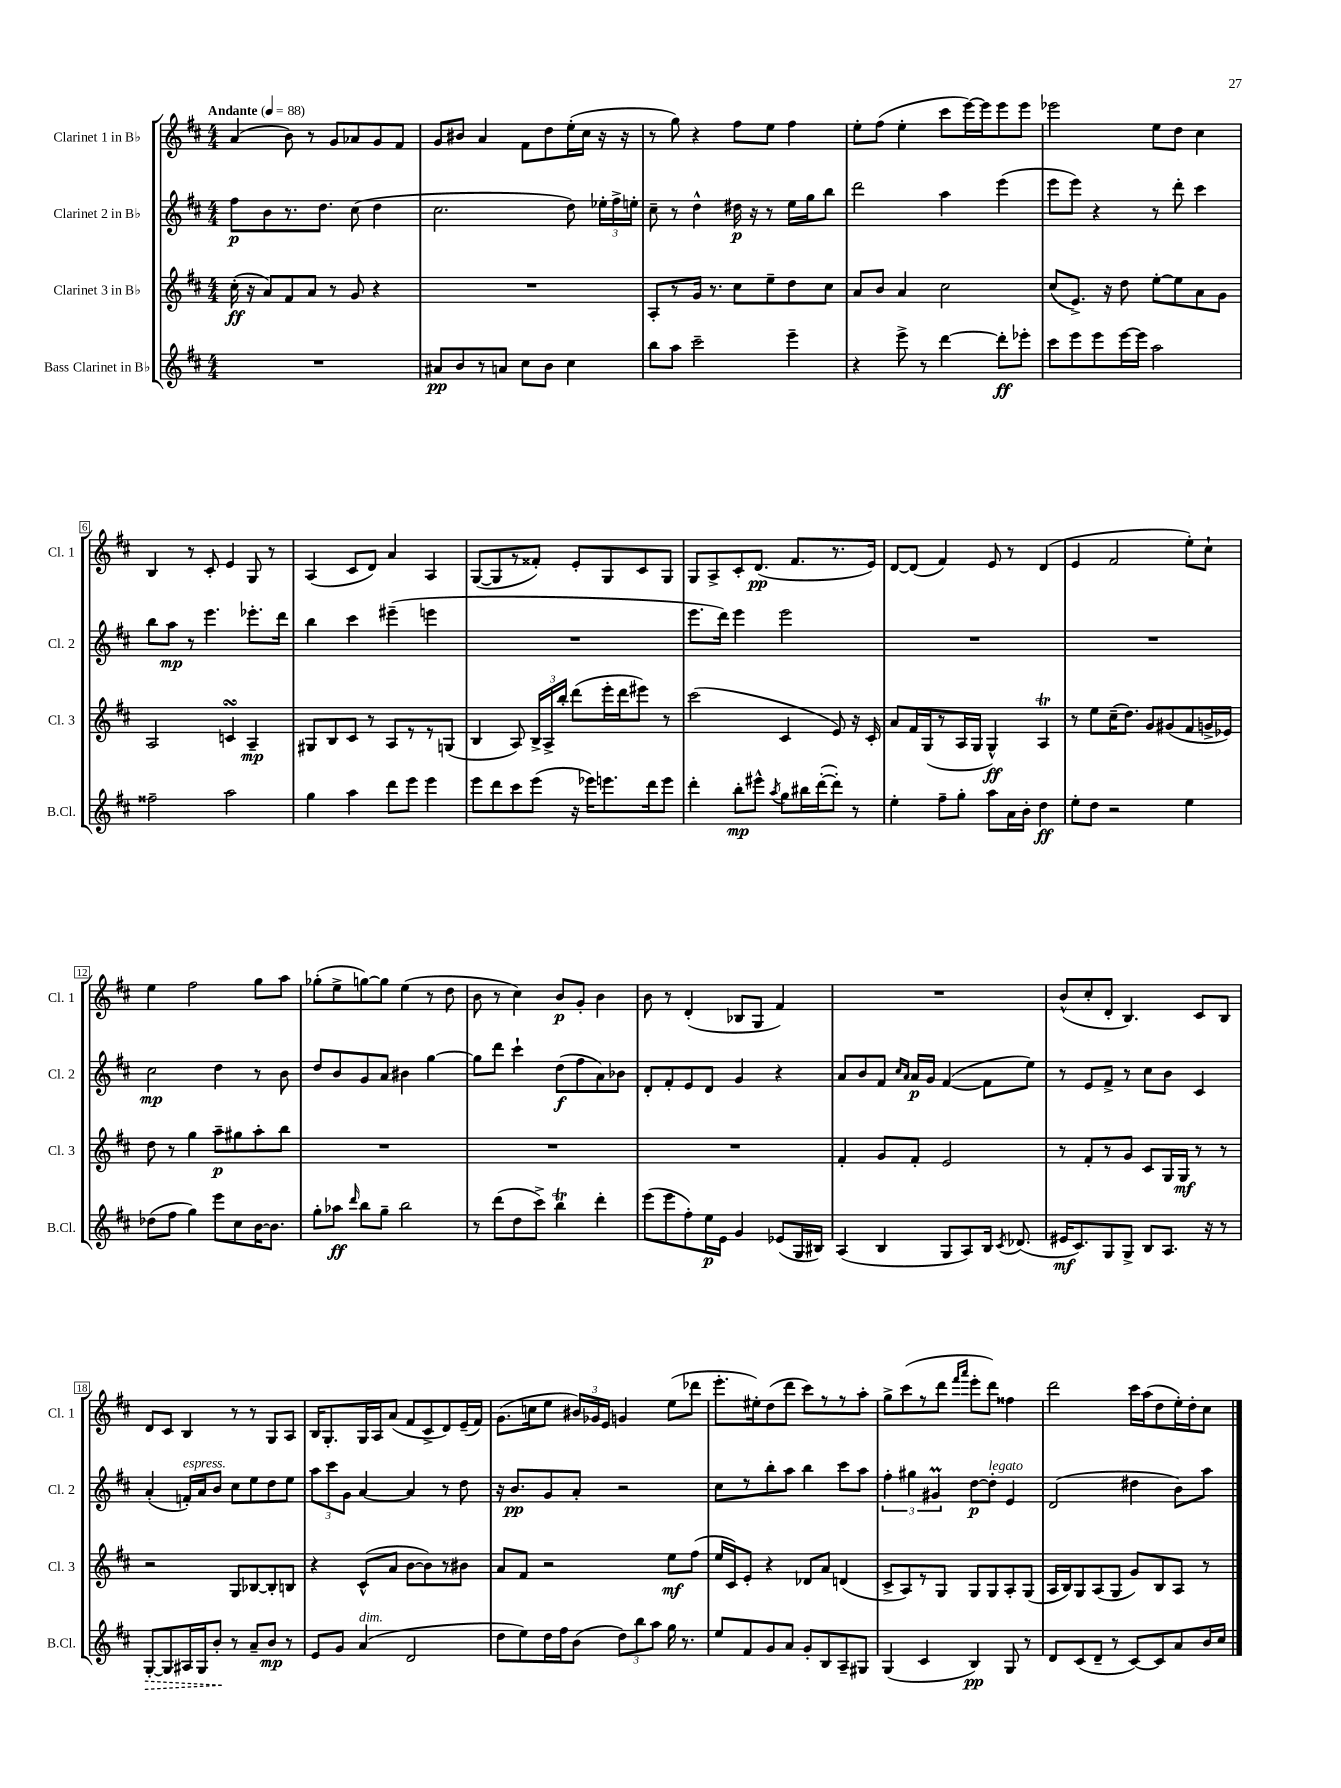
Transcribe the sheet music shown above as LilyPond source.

<<
\new StaffGroup <<
\new Staff = "s0" \with { instrumentName = "Clarinet 1 in Bb" shortInstrumentName = "Cl. 1" } {
    \clef treble \key d \major \numericTimeSignature \time 4/4 \tempo "Andante" 4 = 88
    \autoBeamOff a'4( b'8) r8 g'8[ aes'8 g'8 fis'8] |
    g'8[ bis'8] a'4 fis'8[ d''8 e''16-.( cis''16] r16 r16 |
    r8 g''8) r4 fis''8[ e''8] fis''4 |
    e''8[-. fis''8]( e''4-. cis'''8[ e'''16~) e'''16 e'''8 e'''8] |
    ees'''2 e''8[ d''8] cis''4 |
    b4 r8 cis'8-. e'4 g8 r8 |
    a4( cis'8[ d'8]) a'4 a4 |
    g8[~( g8 r8 fisis'8]-.) e'8[-. g8 cis'8 g8] |
    g8[ a8-> cis'8-. d'8.]\pp( fis'8.[ r8. e'16]) |
    d'8[~ d'8]( fis'4) e'8 r8 d'4( |
    e'4 fis'2 e''8[-.) cis''8]-! |
    e''4 fis''2 g''8[ a''8] |
    ges''8[-.( e''8-> g''8~) g''8] e''4( r8 d''8 |
    b'8 r8 cis''4) b'8[\p g'8]-. b'4 |
    b'8 r8 d'4-.( bes8[ g8] fis'4) |
    R1 |
    b'8[-^( cis''8-. d'8]-. b4.) cis'8[ b8] |
    d'8[ cis'8] b4 r8 r8 g8[ a8] |
    b16[ g8.-. g16 a16 a'8]( fis'8[ cis'8-> d'8) e'16--( fis'16]) |
    g'8.[( c''16 e''8] \tuplet 3/2 { bis'16[) ges'16 e'16] } g'4 e''8[( des'''8] |
    e'''8.[-. eis''16-.) d''8( d'''8] cis'''8[) r8 r8 a''8]-. |
    g''8[-> cis'''8( r8 d'''8] \grace { fis'''16[ a'''16] } e'''8[-. d'''8]) fisis''4 |
    d'''2 cis'''16[ a''16( d''8 e''16-.) d''16-. cis''8] \bar "|." |
}
\new Staff = "s1" \with { instrumentName = "Clarinet 2 in Bb" shortInstrumentName = "Cl. 2" } {
    \clef treble \key d \major \numericTimeSignature \time 4/4
    \autoBeamOff fis''8[\p b'8 r8. d''8.] cis''8( d''4 |
    cis''2. d''8) \tuplet 3/2 { ees''16[-. fis''16-> e''16]-. } |
    cis''8-- r8 d''4-^ dis''16\p r16 r8 e''16[ g''16 b''8] |
    d'''2 a''4 e'''4( |
    e'''8[ e'''8]) r4 r8 d'''8-. cis'''4 |
    b''8[ a''8]\mp r8 e'''4. ees'''8.[-. d'''16] |
    b''4 cis'''4 eis'''4--( e'''4 |
    R1 |
    e'''8.[ d'''16]) e'''4 e'''2 |
    R1 |
    R1 |
    cis''2\mp d''4 r8 b'8 |
    d''8[ b'8 g'8 a'8] bis'4 g''4~ |
    g''8[ d'''8] cis'''4-! d''8[\f( fis''8 a'8) bes'8] |
    d'8[-. fis'8-. e'8 d'8] g'4 r4 |
    a'8[ b'8 fis'8] \grace { cis''16[ a'16] } a'16[\p g'16] fis'4~( fis'8[ e''8]) |
    r8 e'8[ fis'8]-> r8 cis''8[ b'8] cis'4 |
    a'4-.( f'16[-.^\markup { \italic "espress." }) a'16 b'8] cis''8[ e''8 d''8 e''8] |
    \tuplet 3/2 { a''8[ cis'''8 g'8] } a'4~ a'4 r8 d''8 |
    r16 b'8.[\pp g'8 a'8]-. r2 |
    cis''8[ r8 b''8-. a''8] b''4 cis'''8[ a''8] |
    \tuplet 3/2 { fis''4-. gis''4 gis'4\prall } d''8[~\p d''8]-.^\markup { \italic "legato" } e'4 |
    d'2( dis''4 b'8[) a''8] \bar "|." |
}
\new Staff = "s2" \with { instrumentName = "Clarinet 3 in Bb" shortInstrumentName = "Cl. 3" } {
    \clef treble \key d \major \numericTimeSignature \time 4/4
    \autoBeamOff cis''16-.\ff( r16 a'8[) fis'8 a'8] r8 g'8 r4 |
    R1 |
    a8[-. r8 g'16] r8. cis''8[ e''8-- d''8 cis''8] |
    a'8[ b'8] a'4 cis''2 |
    cis''8[( e'8.]->) r16 d''8 e''8[~-. e''8 a'8 g'8] |
    a2 c'4\turn a4--\mp |
    gis8[ b8 cis'8] r8 a8[ r8 r8 g8]( |
    b4 a8) \tuplet 3/2 { b16[-> a16-> b''16]-. } d'''8[( e'''16-. d'''16 eis'''8]) r8 |
    cis'''2( cis'4 e'8) r16 cis'16-. |
    a'8[ fis'16 g16( r8 a16 g16] g4-^\ff) a4\trill |
    r8 e''8[ cis''16--( d''8.]) g'8[ gis'8( fis'8 g'16-> ees'16]) |
    d''8 r8 g''4 a''8[--\p gis''8 a''8-. b''8] |
    R1 |
    R1 |
    R1 |
    fis'4-. g'8[ fis'8]-. e'2 |
    r8 fis'8[-. r8 g'8] cis'8[ g16 g16]\mf r8 r8 |
    r2 g8[ bes8~ bes8-. b8] |
    r4 cis'8[-^( a'8] b'8[~ b'8) r8 bis'8] |
    a'8[ fis'8] r2 e''8[\mf fis''8]( |
    e''16[ cis'16) e'8]-. r4 des'8[ a'8] d'4( |
    cis'8[-> a8) r8 g8] g8[ g8 a8-. g8]( |
    a16[ b16) g8 a8( g8] g'8[) b8 a8] r8 \bar "|." |
}
\new Staff = "s3" \with { instrumentName = "Bass Clarinet in Bb" shortInstrumentName = "B.Cl." } {
    \clef treble \key d \major \numericTimeSignature \time 4/4
    \autoBeamOff R1 |
    ais'8[\pp b'8 r8 a'8] cis''8[ b'8] cis''4 |
    b''8[ a''8] cis'''2-- e'''4-- |
    r4 e'''8-> r8 d'''4~ d'''8[-.\ff ees'''8]-. |
    cis'''8[ e'''8 e'''8 e'''16~ e'''16] a''2 |
    fisis''2-- a''2 |
    g''4 a''4 d'''8[ e'''8] e'''4 |
    e'''8[ d'''8 cis'''8 e'''8]( r16 ees'''16[) e'''8. d'''16 e'''8] |
    d'''4-. b''8[-.\mp eis'''8]-^ \acciaccatura { a''8 } g''8[ bis''16 d'''16~-.( d'''8]-.) r8 |
    e''4-. fis''8[-- g''8]-. a''8[ a'16 b'16]-. d''4\ff |
    e''8[-. d''8] r2 e''4 |
    des''8[( fis''8] g''4) e'''8[ cis''8 b'16~ b'8.] |
    g''8[-. aes''8]\ff \grace { d'''16 } b''8[ g''8]-- b''2 |
    r8 d'''8[( d''8 cis'''8]->) b''4\trill d'''4-. |
    e'''8[( e'''8 fis''8-.) e''16\p e'16] g'4 ees'8[( g16 bis16]) |
    a4( b4 g8[ a8) b16] \acciaccatura { cis'8 } des'8.( |
    eis'16[\mf cis'8.) g8 g8]-> b8[ a8.] r16 r8 |
    \once \override Hairpin.style = #'dashed-line g8[~-.\> g8 ais16 g16 b'8]-.\! r8 a'8[-- b'8]\mp r8 |
    e'8[ g'8] a'4^\markup { \italic "dim." }( d'2 |
    d''8[ e''8) d''16 fis''16 b'8]( \tuplet 3/2 { d''8[) b''8 a''8] } g''16 r8. |
    e''8[ fis'8 g'8 a'8] g'8[-. b8 a8-- gis8] |
    g4( cis'4 b4\pp) g8 r8 |
    d'8[ cis'8( d'8]-- r8 cis'8[~) cis'8 a'8 b'16 cis''16] \bar "|." |
}
>>
>>
\layout { \context { \Score \override BarNumber.stencil = #(make-stencil-boxer 0.1 0.3 ly:text-interface::print) } }
